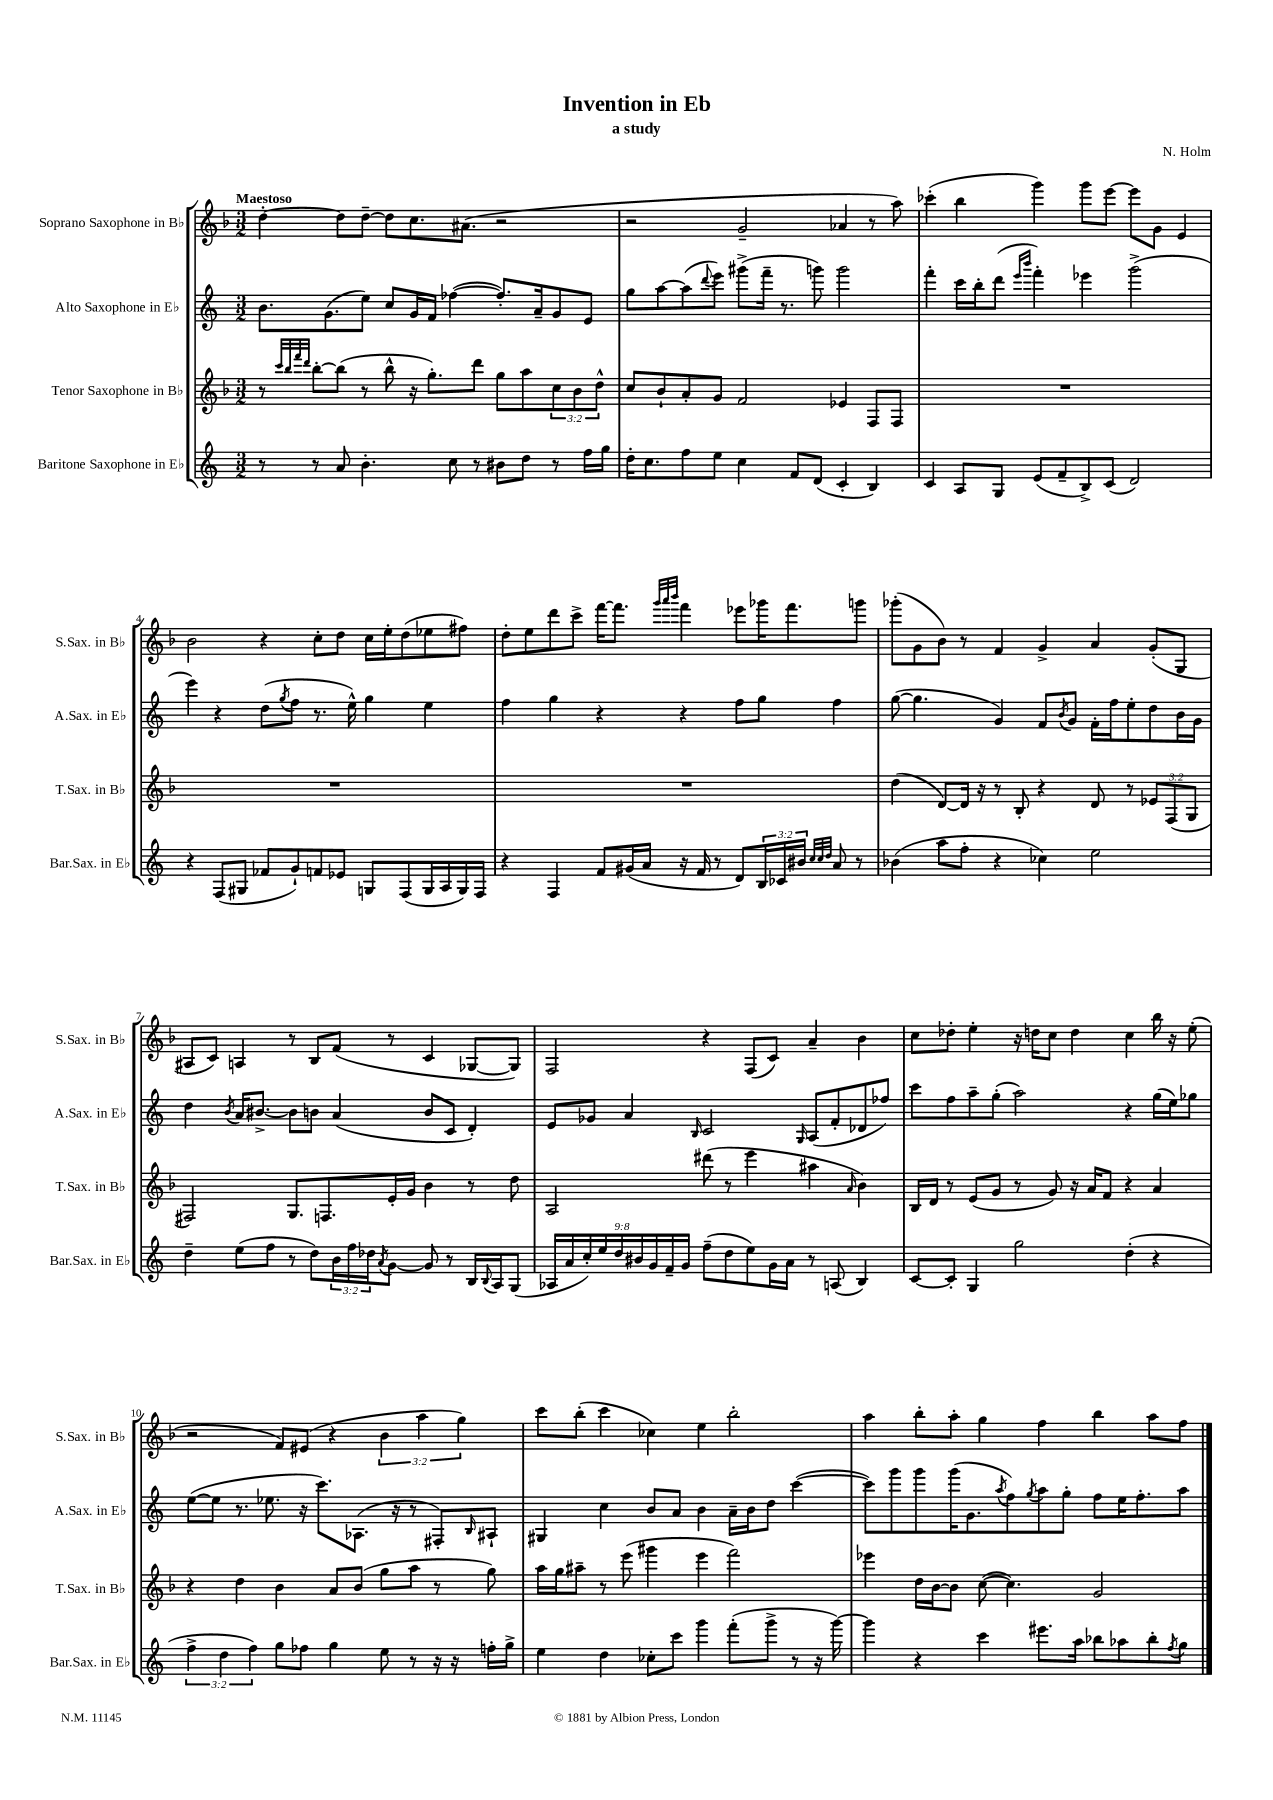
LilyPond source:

\header { title = "Invention in Eb" composer = "N. Holm" subtitle = "a study" }
<<
\new StaffGroup <<
\new Staff = "s0" \with { instrumentName = "Soprano Saxophone in Bb" shortInstrumentName = "S.Sax. in Bb" } {
    \clef treble \key f \major \numericTimeSignature \time 3/2 \override Staff.TupletNumber.text = #tuplet-number::calc-fraction-text \tempo "Maestoso"
    d''4~-. d''8 d''8~-- d''8 c''8. ais'8.( r2 |
    r2 g'2-- aes'4 r8 a''8) |
    ces'''4-.( bes''4 g'''4) g'''8 e'''8~ e'''8 g'8 e'4 |
    bes'2 r4 c''8-. d''8 c''16 e''16-. d''8( ees''8 fis''8) |
    d''8-. e''8 d'''8 c'''8-> f'''16~ f'''8. \grace { g'''32 a'''32 bes'''32 } f'''4 ees'''8 ges'''16 f'''8. g'''8 |
    ges'''8-.( g'8 bes'8) r8 f'4 g'4-> a'4 g'8-.( g8 |
    ais8 c'8) a4 r8 bes8 f'8( r8 c'4 ges8~ ges8) |
    f2 r4 f8( c'8) a'4-- bes'4 |
    c''8 des''8-. e''4-. r16 d''16 c''8 d''4 c''4 bes''16 r16 e''8-.( |
    r2 f'8) eis'8( r4 \tuplet 3/2 { bes'4 a''4 g''4) } |
    c'''8 bes''8-.( c'''4 ces''4) e''4 bes''2-. |
    a''4 bes''8-. a''8-. g''4 f''4 bes''4 a''8 f''8 \bar "|." |
}
\new Staff = "s1" \with { instrumentName = "Alto Saxophone in Eb" shortInstrumentName = "A.Sax. in Eb" } {
    \clef treble \key c \major \numericTimeSignature \time 3/2
    b'8. g'8.( e''8) c''8 g'16 f'16 fes''4~( fes''8.-.) a'16-- g'8 e'8 |
    g''8 a''8~ a''8( \appoggiatura { d'''8 } e'''8) gis'''8->( f'''16-- r8. g'''8) g'''2 |
    f'''4-. c'''16 b''16-. d'''8( \grace { e'''16 b'''16 } f'''4-.) ees'''4 g'''2->( |
    e'''4) r4 d''8( \acciaccatura { g''8 } f''8 r8. e''16-^) g''4 e''4 |
    f''4 g''4 r4 r4 f''8 g''8 f''4 |
    g''8~( g''4. g'4) f'8 \acciaccatura { b'8 } g'8 f'16-. f''16 e''8-. d''8 b'16 g'16 |
    d''4 \acciaccatura { b'8 } a'16 bis'8.~-> bis'8 b'8 a'4( b'8 c'8 d'4-.) |
    e'8 ges'8 a'4 \grace { b16 } c'2 \grace { g16 } a8( f'8-. des'8 fes''8) |
    c'''8 f''8 a''8-- g''8-.( a''2) r4 g''16( e''16) ges''8 |
    e''8~( e''8 r8. ees''8. r16 c'''8.) aes8.( r16 r8 fis8-.) \grace { b16 } ais8-! |
    gis4 c''4 b'8 a'8 b'4 a'16-- b'16 d''8 c'''4~( |
    c'''8) g'''8 g'''8 g'''16( g'8. \acciaccatura { a''8 } f''8) \acciaccatura { g''8 } a''8 g''8-. f''8 e''16 f''8.-. a''8 \bar "|." |
}
\new Staff = "s2" \with { instrumentName = "Tenor Saxophone in Bb" shortInstrumentName = "T.Sax. in Bb" } {
    \clef treble \key f \major \numericTimeSignature \time 3/2 \override Staff.TupletNumber.text = #tuplet-number::calc-fraction-text
    r8 \grace { c'''32 bes''32 f'''32 d'''32 } bes''8~-. bes''8( r8 bes''8-^ r16 g''8.-.) d'''8 g''8 a''8 \tuplet 3/2 { c''8 bes'8 d''8-^ } |
    c''8 bes'8-! a'8-. g'8 f'2 ees'4 f8 f8 |
    R1. |
    R1. |
    R1. |
    d''4( d'8~) d'16 r16 r8 bes8-. r4 d'8 r8 \tuplet 3/2 { ees'8 f8( g8 } |
    fis2) g8. f8. e'16-. g'16 bes'4 r8 d''8 |
    a2 dis'''8( r8 e'''4 ais''4 \grace { a'16 } bes'4) |
    bes16 d'16 r8 e'8( g'8 r8 g'8) r16 a'16 f'8 r4 a'4 |
    r4 d''4 bes'4 a'8 bes'8( g''8 a''8 r8 g''8) |
    a''16 g''16 ais''8-- r8 e'''8( gis'''4 e'''4 f'''2) |
    ees'''4 d''16 bes'16~ bes'8 c''8~( c''4.) g'2 \bar "|." |
}
\new Staff = "s3" \with { instrumentName = "Baritone Saxophone in Eb" shortInstrumentName = "Bar.Sax. in Eb" } {
    \clef treble \key c \major \numericTimeSignature \time 3/2 \override Staff.TupletNumber.text = #tuplet-number::calc-fraction-text
    r8 r8 a'8 b'4.-. c''8 r8 bis'8 d''8 r8 f''16 g''16 |
    d''16-. c''8. f''8 e''8 c''4 f'8 d'8( c'4-. b4) |
    c'4 a8 g8 e'8( f'8-- b8->) c'8( d'2) |
    r4 f8( gis8 fes'8 g'8-!) f'8 ees'8 g8 f8( g16 a16 g16) f16 |
    r4 f4 f'8 gis'16( a'16 r16 f'16 r8 d'8) \tuplet 3/2 { b16 ces'16 bis'16 } \grace { c''32 c''32 d''32 } a'8 r8 |
    bes'4( a''8 f''8-. r4 ces''4) e''2 |
    d''4-- e''8( f''8 r8 d''8) \tuplet 3/2 { b'16 f''16 des''16 } \acciaccatura { a'8 } g'8~ g'8 r8 b16 \appoggiatura { b8 } a16 g8( |
    \tuplet 9/8 { aes16 a'16 c''16-.) e''16 d''16 bis'16 g'16 f'16-- g'16 } f''8--( d''8 e''8) g'16 a'16 r8 a8( b4) |
    c'8~ c'8-. g4 g''2 d''4-.( r4 |
    \tuplet 3/2 { f''4-> d''4 f''4) } g''8 fes''8 g''4 e''8 r8 r16 r16 f''16-. g''16-> |
    e''4 d''4 ces''8-. c'''8 g'''4 f'''8-.( g'''8-> r8 r16 g'''16~) |
    g'''4 r4 c'''4 eis'''8. a''16 bes''8 aes''8 bes''8-. \acciaccatura { f''8 } g''8 \bar "|." |
}
>>
>>
